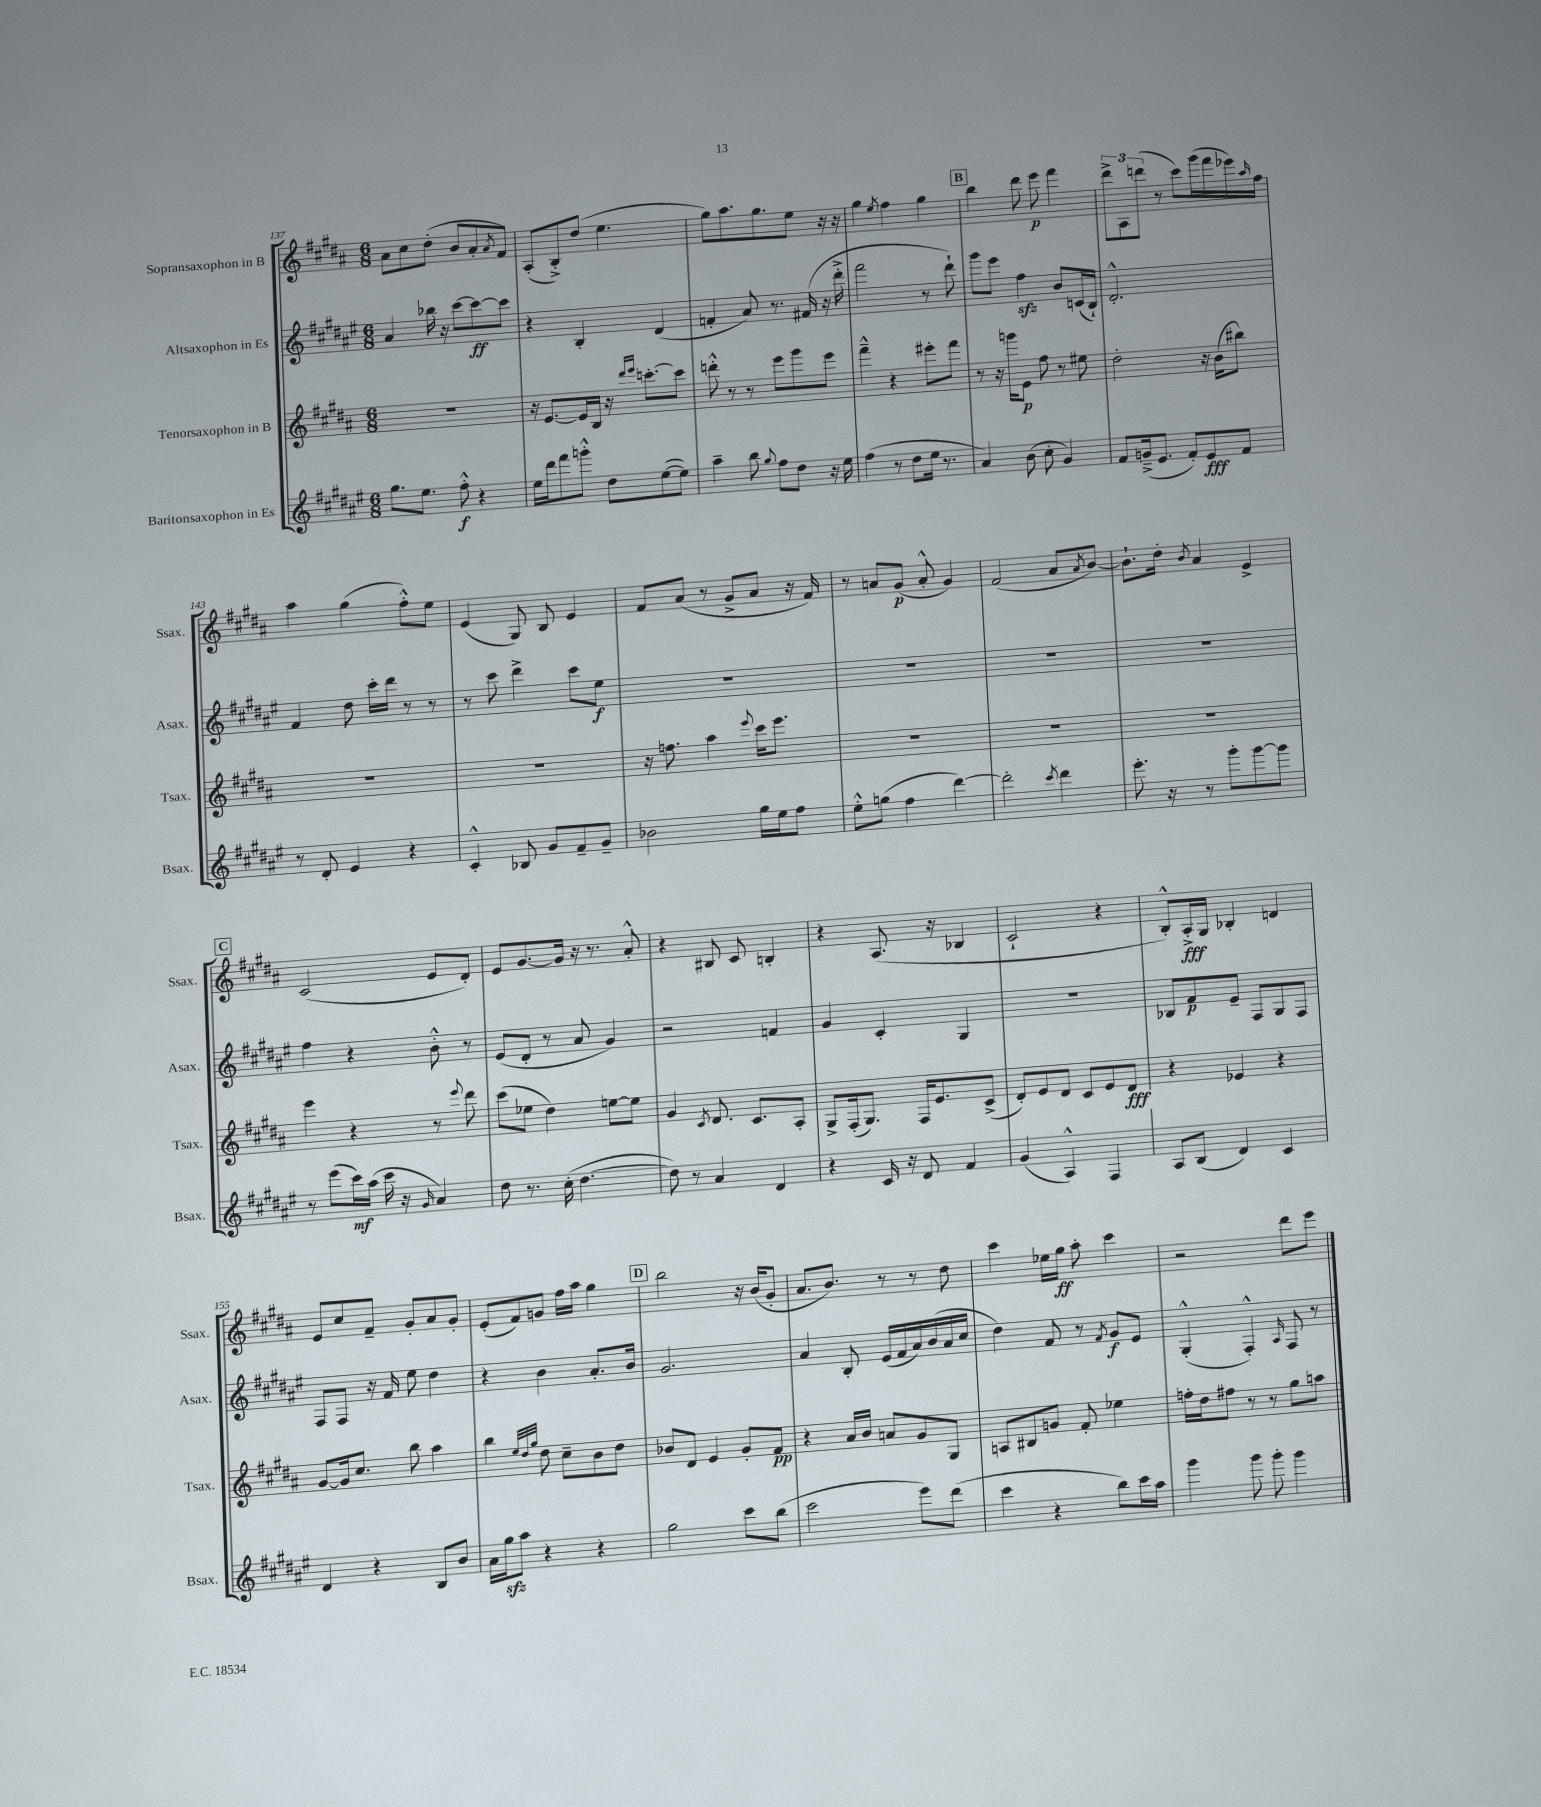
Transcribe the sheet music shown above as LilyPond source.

<<
\new StaffGroup <<
\new Staff = "s0" \with { instrumentName = "Sopransaxophon in B" shortInstrumentName = "Ssax." } {
    \clef treble \key b \major \numericTimeSignature \time 6/8
    ais'8 cis''8 dis''8-.( b'8 ais'8-. \acciaccatura { ais'8 } fis'8) |
    ais8-.( b8-.->) dis''8( e''4. |
    gis''8) ais''8. gis''8. e''8 r16 r16 |
    gis''4 \acciaccatura { e''8 } fis''4 gis''4 |
    \mark \markup { \box "B" } b''4 dis'''8 e'''8\p fis'''4 |
    \tuplet 3/2 { dis'''8-> ais8 d'''8( } r8 cis'''8) gis'''16( fis'''16 ees'''16) \grace { ais''16 } fis''16 |
    ais''4 gis''4( fis''8-.-^) e''8 |
    e'4( gis8) b8 e'4 |
    fis'8 ais'8( r8 gis'8-> ais'8 r16 fis'16) |
    r8 a'8 gis'8\p( a'8-.-^ gis'4) |
    fis'2( ais'8 \acciaccatura { ais'8 } b'8~) |
    b'8.-! dis''16-. \acciaccatura { b'8 } ais'4 e'4-> |
    \mark \markup { \box "C" } cis'2( e'8 dis'8-.) |
    e'8 gis'8.~ gis'16 r16 r8. ais'8-.-^ |
    r4 bis8 cis'8 b4-. |
    r4 ais8.( r16 bes4 |
    cis'2-! r4 |
    b8-.-^) ais16-.->\fff gis16 bes4-. d'4 |
    e'8 cis''8 fis'8-- gis'8-. ais'8 gis'8-. |
    e'8-.( fis'8) g'8 fis''16 ais''16 gis''4 |
    \mark \markup { \box "D" } b''2 r16 b'16( gis'8-. |
    ais'8. b'8.) r8 r8 dis''8 |
    cis'''4 ees''16 gis''16\ff ais''8-. cis'''4 |
    r2 dis'''8 e'''8 \bar "|." |
}
\new Staff = "s1" \with { instrumentName = "Altsaxophon in Es" shortInstrumentName = "Asax." } {
    \clef treble \key fis \major \numericTimeSignature \time 6/8
    ais'4 bes''16 r16 cis'''8~ cis'''8~\ff cis'''8 |
    r4 b4-. dis'4( |
    f'4-. ais'8) r8. fis'16( r16 dis'''16-.-> |
    fis'''2 r8 dis'''8-!) |
    \mark \markup { \box "B" } gis'''8 eis'''8 fis''4\sfz b'8 c'16( b16-!) |
    dis'2.-.-^ |
    fis'4 dis''8 cis'''16-. dis'''16 r8 r8 |
    r8 cis'''8 dis'''4-> cis'''8 eis''8\f |
    R2. |
    R2. |
    R2. |
    R2. |
    \mark \markup { \box "C" } fis''4 r4 b'8-.-^ r8 |
    eis'8( dis'8-. r8 ais'8 gis'4) |
    r2 f'4 |
    gis'4 cis'4-. gis4 |
    R2. |
    bes8 fis'8\p eis'8-- fis8 gis8 fis8 |
    fis8 fis8 r16 fis'16 eis''8 dis''4 |
    r4 b'4 ais'8.-. b'16 |
    \mark \markup { \box "D" } gis'2. |
    ais'4 b8-. eis'16( fis'16 ais'16) b'16( ais'16 cis''16 |
    dis''4) fis'8 r8 \acciaccatura { fis'8 } gis'8\f eis'8 |
    gis4-.-^( fis4-.-^) \grace { ais16 } fis8 r8 \bar "|." |
}
\new Staff = "s2" \with { instrumentName = "Tenorsaxophon in B" shortInstrumentName = "Tsax." } {
    \clef treble \key b \major \numericTimeSignature \time 6/8
    R2. |
    r16 e'8.~ e'16 b16 r16 \grace { dis'''16 e'''16 } c'''8.~-. c'''8 |
    d'''8-.-^ r8 r8 e'''8 gis'''8 e'''8 |
    fis'''4---^ r4 eis'''8-. fis'''8 |
    \mark \markup { \box "B" } r8 r16 g'''16 e'8\p fis''8 r8 eis''8 |
    dis''2-. r16 b'16( bis''8) |
    R2. |
    R2. |
    r16 f''8. ais''4 \appoggiatura { e'''8 } cis'''16 e'''8. |
    R2. |
    R2. |
    R2. |
    \mark \markup { \box "C" } e'''4 r4 r8 \appoggiatura { e'''8 } dis'''8 |
    cis'''8( ees''8 dis''4) e''8~ e''8 |
    gis'4 \acciaccatura { cis'8 } dis'8. cis'8. ais8-. |
    gis8-> fis16-.( gis8.) fis16 e'8. cis'8->( |
    dis'8-.) e'8 dis'8 cis'8 e'8 dis'8\fff |
    r4 ees'4 r4 |
    gis'8~ gis'16 cis''8. b''8 ais''4 |
    b''4 \grace { e''32 dis''32 gis''32 } dis''8 cis''8-- b'8 dis''8 |
    \mark \markup { \box "D" } bes'8 dis'8 e'4 gis'8-. fis'8\pp |
    r4 ais'16 b'16 a'8 gis'8 gis8 |
    a8 bis8 g'8 fis'8-. ees''4 |
    f''16-. dis''16 fis''8 r8 r8 gis''8 a''8 \bar "|." |
}
\new Staff = "s3" \with { instrumentName = "Baritonsaxophon in Es" shortInstrumentName = "Bsax." } {
    \clef treble \key fis \major \numericTimeSignature \time 6/8
    gis''8. eis''8. fis''8-.-^\f r4 |
    eis''16 dis'''16 fis'''8 g'''8-.-^ dis''8 eis''8~( eis''8) |
    ais''4-- b''8 \appoggiatura { gis''8 } fis''8 dis''8 r16 eis''16 |
    fis''4( r8 dis''8 eis''16 r8. |
    \mark \markup { \box "B" } ais'4) b'8( cis''8-. gis'4) |
    fis'8 g'16--->( eis'8. fis'8-.) eis'8\fff fis'8 |
    r8 dis'8-. eis'4 r4 |
    cis'4-.-^ bes8 gis'8 fis'8-- gis'8-- |
    bes'2 gis''16 eis''16 fis''8 |
    eis''8-.-^ g''8( fis''4 dis'''4~) |
    dis'''2-. \acciaccatura { cis'''8 } dis'''4 |
    eis'''8.-. r16 r8 gis'''8-. gis'''8~ gis'''8 |
    \mark \markup { \box "C" } r8 eis'''8( cis'''16\mf) ais''16( cis'''16 r16 \grace { gis'16 } ais'4) |
    dis''8 r8. cis''16-.( dis''4.~ |
    dis''8) r8 ais'4 dis'4 |
    r4 cis'16 r16 dis'8 fis'4 |
    gis'4( ais4-^) fis4 |
    ais8 b8( dis'4) cis'4 |
    dis'4 r4 b8 b'8 |
    ais'16 gis''16\sfz ais''8 r4 r4 |
    \mark \markup { \box "D" } gis''2 cis'''8 b''8( |
    cis'''2 eis'''8) dis'''8( |
    cis'''4 r4 b''8) cis'''16 ais''16 |
    gis'''4 gis'''8 gis'''8-. gis'''4 \bar "|." |
}
>>
>>
\layout { \context { \Score currentBarNumber = #137 } }
